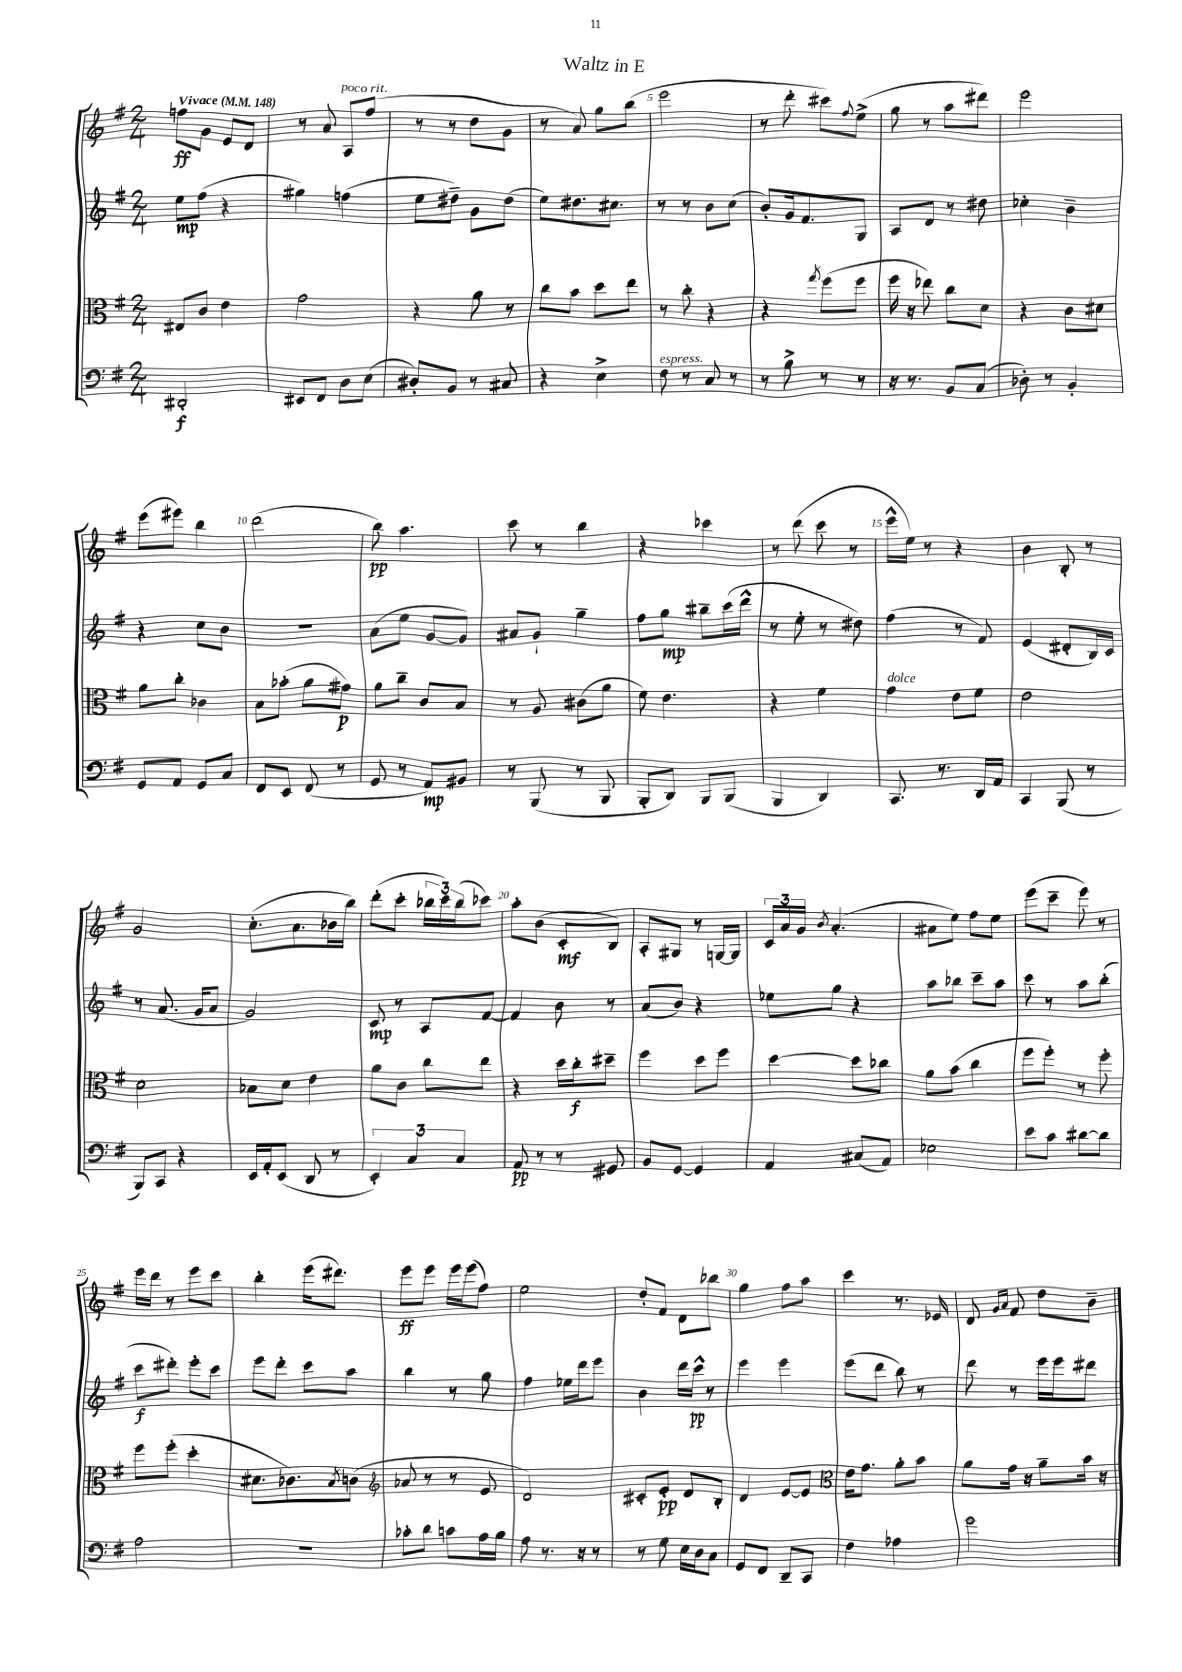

**kern	**dynam	**kern	**dynam	**kern	**dynam	**kern	**dynam
*part4	*part4	*part3	*part3	*part2	*part2	*part1	*part1
*staff4	*staff4	*staff3	*staff3	*staff2	*staff2	*staff1	*staff1
*clefF4	*	*clefC3	*	*clefG2	*	*clefG2	*
*k[f#]	*	*k[f#]	*	*k[f#]	*	*k[f#]	*
*M2/4	*	*M2/4	*	*M2/4	*	*M2/4	*
*MM148	*	*MM148	*	*MM148	*	*MM148	*
=1	=1	=1	=1	=1	=1	=1	=1
!	!	!	!	!	!	!LO:TX:a:B:t=Vivace	!
2DD#X'/	f	8E#X/L	.	8ee\L	mp	8ffn\L	ff
.	.	8c/J	.	(8ff#\J	.	8g\J	.
.	.	4e\	.	4r	.	8e/L	.
.	.	.	.	.	.	8d/J	.
=2	=2	=2	=2	=2	=2	=2	=2
8EE#X/L	.	2g\	.	4gg#X\)	.	8r	.
8FF#/J	.	.	.	.	.	8a/	.
!	!	!	!	!	!	!LO:TX:a:i:t=poco rit.	!
8D\L	.	.	.	(4ffn\	.	8A/L	.
(8E\J	.	.	.	.	.	(8ff#/J	.
=3	=3	=3	=3	=3	=3	=3	=3
8D#X'/L)	.	4r	.	8ee\L	.	8r	.
8BB/J	.	.	.	8dd#X~\J)	.	8r	.
8r	.	8a\	.	8g\L	.	8dd\L	.
8C#X/	.	8r	.	(8dd#\J	.	8g\J	.
=4	=4	=4	=4	=4	=4	=4	=4
4r	.	8cc\L	.	8ee\L)	.	8r	.
.	.	8b\J	.	8.dd#X\	.	8a/)	.
4E^\	.	8dd\L	.	.	.	8gg\L	.
.	.	.	.	8.cc#X\J	.	.	.
.	.	8ee\J	.	.	.	(8bb\J	.
=5	=5	=5	=5	=5	=5	=5	=5
!LO:TX:a:i:t=espress.	!	!	!	!	!	!	!
8F#\	.	8r	.	8r	.	2eee\	.
8r	.	8cc'\	.	8r	.	.	.
8C/	.	4r	.	8b\L	.	.	.
8r	.	.	.	(8cc\J	.	.	.
=6	=6	=6	=6	=6	=6	=6	=6
8r	.	4r	.	8b'/L)	.	8r	.
8B^\	.	.	.	16g/k	.	8ddd'\	.
.	.	.	.	8.f#/	.	.	.
.	.	8qgg/	.	.	.	.	.
8r	.	(8ff#\L	.	.	.	8ccc#X\L)	.
.	.	.	.	.	.	8qqff#/	.
8r	.	8ff#\J	.	8G/J	.	(8ee^\J	.
=7	=7	=7	=7	=7	=7	=7	=7
16r	.	16ff#\	.	8A/L	.	8gg\	.
8.r	.	16r	.	.	.	.	.
.	.	8ee-X\)	.	8d/J	.	8r	.
8BB/L	.	8cc\L	.	8r	.	8aa\L	.
(8C/J	.	8d\J	.	8dd#X\	.	8ddd#X\J)	.
=8	=8	=8	=8	=8	=8	=8	=8
8D-X'\)	.	4r	.	4cc-X'\	.	2eee\	.
8r	.	.	.	.	.	.	.
4BB'/	.	8c\L	.	4b~\	.	.	.
.	.	8d#X\J	.	.	.	.	.
!!LO:LB:g=z
=9	=9	=9	=9	=9	=9	=9	=9
8GG/L	.	8a\L	.	4r	.	(8eee\L	.
8AA/J	.	8cc'\J	.	.	.	8eee#X\J)	.
8GG/L	.	4c-X\	.	8cc\L	.	4bb\	.
8C/J	.	.	.	8b\J	.	.	.
=10	=10	=10	=10	=10	=10	=10	=10
8FF#/L	.	8B\L	.	2r	.	(2ddd\	.
8EE/J	.	(8b-X'\J	.	.	.	.	.
(8FF#/	.	8a\L	.	.	.	.	.
8r	.	8g#X\J)	p	.	.	.	.
=11	=11	=11	=11	=11	=11	=11	=11
8GG/	.	8a\L	.	(8a\L	.	8bb\)	pp
8r	.	8cc~\J	.	8ee\J	.	4.aa\	.
8AA/L)	mp	8c/L	.	[8g/L	.	.	.
8BB#X/J	.	8B/J	.	8g/J])	.	.	.
=12	=12	=12	=12	=12	=12	=12	=12
8r	.	8r	.	8a#X/L	.	8ccc\	.
(8BBB/	.	8A/	.	8g`/J	.	8r	.
8r	.	(8c#X\L	.	4gg~\	.	4bb\	.
8BBB/	.	8a\J	.	.	.	.	.
=13	=13	=13	=13	=13	=13	=13	=13
8BBB'/L	.	8f#\)	.	8ff#\L	.	4r	.
8DD/J)	.	4.e\	.	8gg\J	mp	.	.
8BBB/L	.	.	.	8bb#X~\L	.	4ccc-X\	.
(8BBB/J	.	.	.	(16ccc\L	.	.	.
.	.	.	.	16ddd^^\JJ	.	.	.
=14	=14	=14	=14	=14	=14	=14	=14
4BBB/	.	4r	.	8r	.	8r	.
.	.	.	.	8ee'\	.	(8ddd\	.
4DD/)	.	4f#\	.	8r	.	8ccc\	.
.	.	.	.	8dd#X\)	.	8r	.
=15	=15	=15	=15	=15	=15	=15	=15
!	!	!LO:TX:a:i:t=dolce	!	!	!	!	!
8.CC/	.	4g\	.	(4ff#\	.	16eee^^\LL	.
.	.	.	.	.	.	16ee\JJ)	.
.	.	.	.	.	.	8r	.
8.r	.	.	.	.	.	.	.
.	.	8e\L	.	8r	.	4r	.
16DD/LL	.	8f#\J	.	8f#/)	.	.	.
16AA/JJ	.	.	.	.	.	.	.
=16	=16	=16	=16	=16	=16	=16	=16
4CC/	.	2e\	.	(4e/	.	4b\	.
(8BBB/	.	.	.	8d#X'/L	.	8B'/	.
8r	.	.	.	16B/L)	.	8r	.
.	.	.	.	16c/JJ	.	.	.
!!LO:LB:g=z
=17	=17	=17	=17	=17	=17	=17	=17
8BBB/L)	.	2d\	.	8r	.	2g/	.
8CC/J	.	.	.	(8.a/	.	.	.
4r	.	.	.	.	.	.	.
.	.	.	.	16g/KL	.	.	.
.	.	.	.	8a/J	.	.	.
=18	=18	=18	=18	=18	=18	=18	=18
16EE/LL	.	8B-X\L	.	2g/)	.	(8.cc'\L	.
16AA'/J	.	.	.	.	.	.	.
(8EE/J	.	8d\J	.	.	.	.	.
.	.	.	.	.	.	8.a\	.
8DD/	.	4e\	.	.	.	.	.
8r	.	.	.	.	.	16b-X\L	.
.	.	.	.	.	.	16bb\JJ)	.
=19	=19	=19	=19	=19	=19	=19	=19
6EE'/)	.	8a\L	.	8c/	mp	(8ddd'\L	.
.	.	8c\J	.	8r	.	8ccc'\J	.
6C/	.	.	.	.	.	.	.
.	.	8cc\L	.	8A/L	.	24bb-X\LL	.
.	.	.	.	.	.	24ccc\)	.
6C/	.	.	.	.	.	(24bb-\J	.
.	.	8ee\J	.	[8f#/J	.	8ccc-X\J)	.
=20	=20	=20	=20	=20	=20	=20	=20
8AA/	pp	4r	.	4f#/]	.	8aa'\L	.
8r	.	.	.	.	.	(8b\J	.
8r	.	16dd\LL	.	8b\	.	8c'/L	mf
.	.	16cc'\J	f	.	.	.	.
8GG#X/	.	8dd#X~\J	.	8r	.	8B/J)	.
=21	=21	=21	=21	=21	=21	=21	=21
8BB/L	.	4ff#\	.	(8a/L	.	8A'/L	.
[8GG/J	.	.	.	8b/J)	.	8G#X/J	.
4GG/]	.	8dd\L	.	4r	.	8r	.
.	.	8ff#\J	.	.	.	[16Gn/LL	.
.	.	.	.	.	.	16G/JJ]	.
=22	=22	=22	=22	=22	=22	=22	=22
4AA/	.	[4dd\	.	8ee-X\L	.	24c/LL	.
.	.	.	.	.	.	24a/	.
.	.	.	.	.	.	24g/JJ	.
.	.	.	.	.	.	8qb/	.
.	.	.	.	8gg\J	.	(4.a'/	.
(8C#X/L	.	8dd\L]	.	4r	.	.	.
8AA/J)	.	8cc-X\J	.	.	.	.	.
=23	=23	=23	=23	=23	=23	=23	=23
2E-X\	.	8a\L	.	8aa\L	.	8a#X\L	.
.	.	(8b\J	.	8bb-X\J	.	8ee\J)	.
.	.	4cc\	.	8ccc~\L	.	8ff#\L	.
.	.	.	.	8aa\J	.	8ee\J	.
=24	=24	=24	=24	=24	=24	=24	=24
8e\L	.	8ff#\L	.	8ccc\	.	(8eee\L	.
8c\J	.	8ff#'\J)	.	8r	.	8ccc~\J	.
[8d#X\L	.	8r	.	8aa\L	.	8eee\)	.
8d#\J]	.	8ff#'\	.	(8bb'\J	.	8r	.
!!LO:LB:g=z
=25	=25	=25	=25	=25	=25	=25	=25
2A\	.	8ff#\L	.	8ccc\L	f	16eee\LL	.
.	.	.	.	.	.	16ddd\JJ	.
.	.	(8ff#'\J	.	8ddd#X'\J)	.	8r	.
.	.	4dd'\	.	8eee'\L	.	8eee\L	.
.	.	.	.	8ccc\J	.	8ccc\J	.
=26	=26	=26	=26	=26	=26	=26	=26
2r	.	8.d#X\L	.	8eee\L	.	4bb'\	.
.	.	.	.	8ddd'\J	.	.	.
.	.	8.c-X\)	.	.	.	.	.
.	.	.	.	8ccc\L	.	(16eee\KL	.
.	.	.	.	.	.	8.ddd#X\J)	.
.	.	8qB/	.	.	.	.	.
.	.	(8cn\J	.	8aa\J	.	.	.
=27	=27	=27	=27	=27	=27	=27	=27
*	*	*clefG2	*	*	*	*	*
8c-X'\L	.	8a-X/	.	4bb\	.	8eee\L	ff
8d\J	.	8r	.	.	.	8eee\J	.
8cn\L	.	8r	.	8r	.	16eee\LL	.
.	.	.	.	.	.	(16eee\J	.
16A\L	.	8e/	.	8gg\	.	8ff#\J)	.
16B\JJ	.	.	.	.	.	.	.
=28	=28	=28	=28	=28	=28	=28	=28
8A\	.	2d/)	.	4ff#\	.	2ee\	.
8.r	.	.	.	.	.	.	.
.	.	.	.	16ee-X\LL	.	.	.
16r	.	.	.	16ddd\J	.	.	.
8r	.	.	.	8eee\J	.	.	.
=29	=29	=29	=29	=29	=29	=29	=29
8r	.	8c#X'/L	.	4b\	.	8dd'/L	.
8G\	.	8e'/J	pp	.	.	8f#/J	.
16E\LL	.	8d/L	.	16ddd\LL	.	8d\L	.
16D\J	.	.	.	16ccc^^\JJ	pp	.	.
8C\J	.	8B'/J	.	8r	.	8bb-X\J	.
=30	=30	=30	=30	=30	=30	=30	=30
8GG/L	.	4d/	.	4eee\	.	4gg\	.
8FF#/J	.	.	.	.	.	.	.
8DD~/L	.	[8e/L	.	4eee\	.	8ff#\L	.
8CC/J	.	8e/J]	.	.	.	8aa\J	.
=31	=31	=31	=31	=31	=31	=31	=31
*	*	*clefC3	*	*	*	*	*
4F#\	.	16e\KL	.	(8eee\L	.	4ccc\	.
.	.	8.g\J	.	.	.	.	.
.	.	.	.	8ddd\J	.	.	.
4A-X\	.	8a'\L	.	8bb\)	.	8.r	.
.	.	8b\J	.	8r	.	.	.
.	.	.	.	.	.	16e-X/	.
=32	=32	=32	=32	=32	=32	=32	=32
2g\	.	8a\L	.	8ddd\	.	8d/	.
.	.	.	.	.	.	16qqg/LL	.
.	.	.	.	.	.	16qqa/JJ	.
.	.	16g\Jk	.	8r	.	8f#/	.
.	.	16r	.	.	.	.	.
.	.	8a~\L	.	16eee\LL	.	8dd\L	.
.	.	.	.	16eee\J	.	.	.
.	.	16b\Jk	.	8ddd#X\J	.	8b~\J	.
.	.	16r	.	.	.	.	.
==	==	==	==	==	==	==	==
*-	*-	*-	*-	*-	*-	*-	*-
